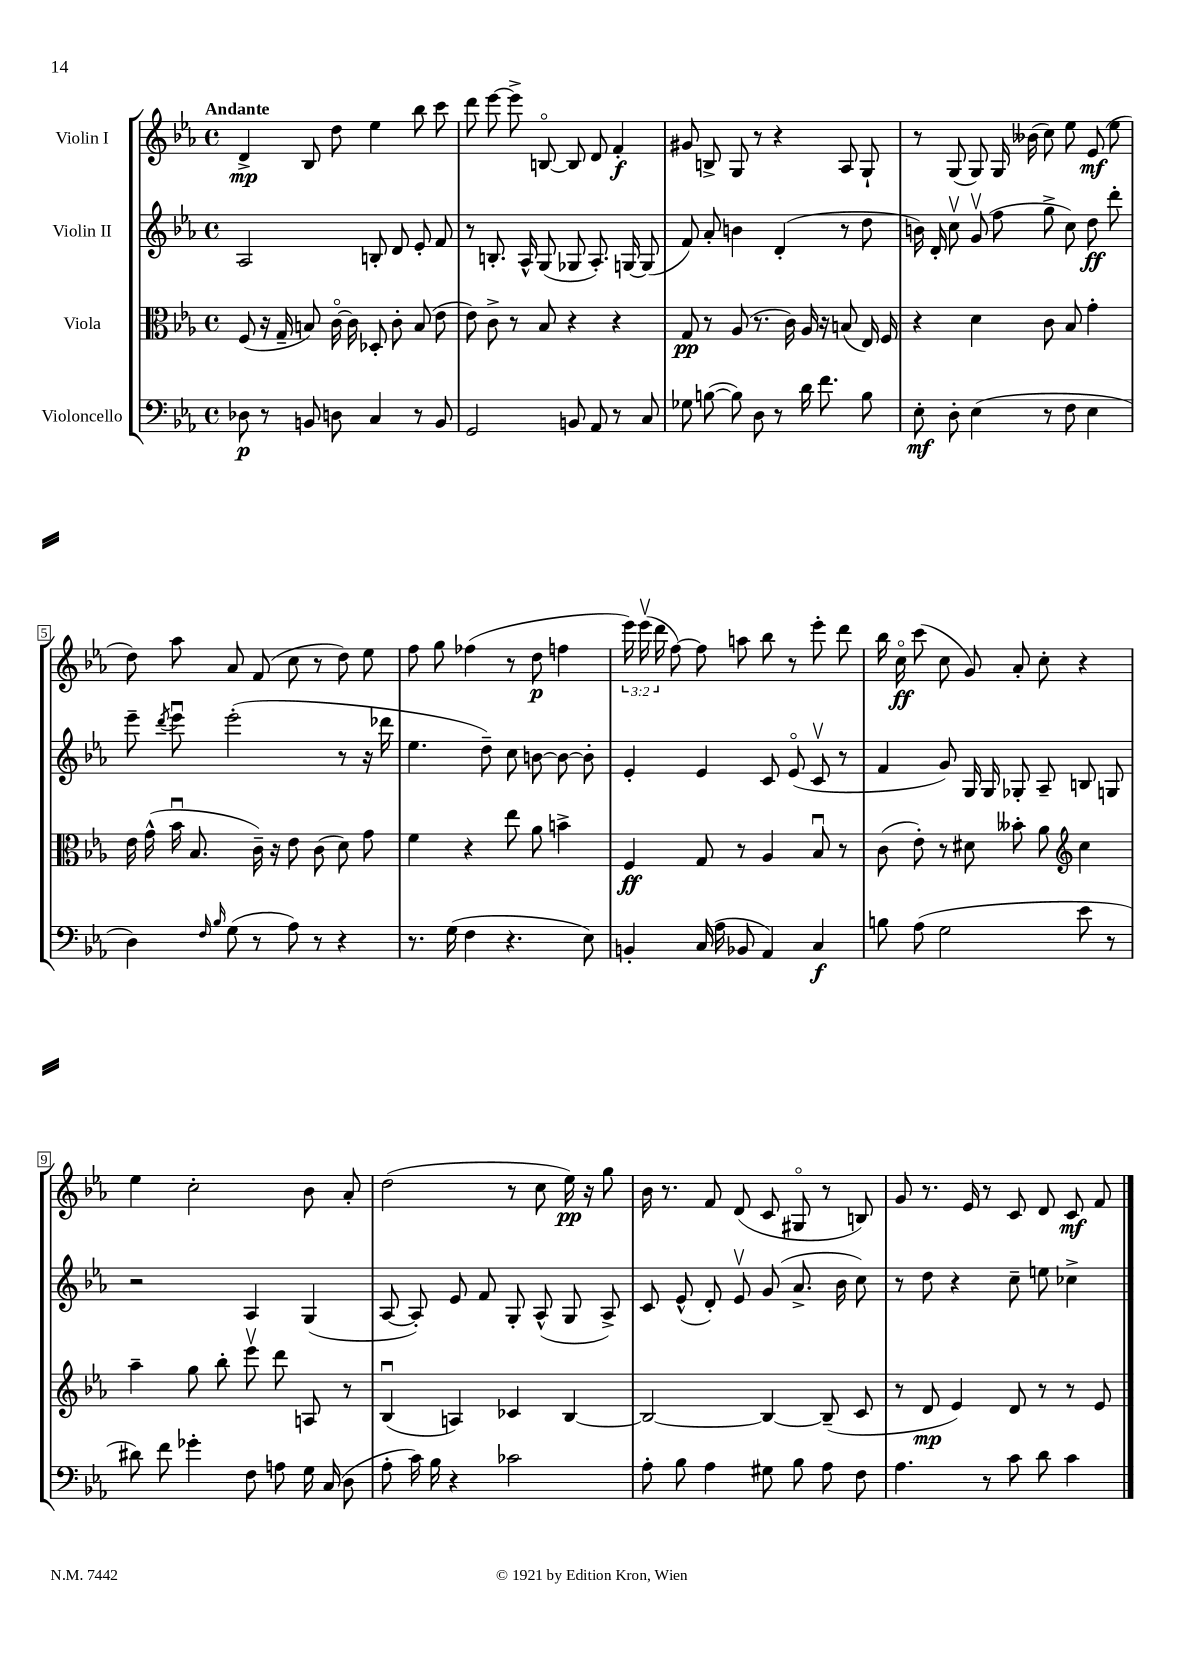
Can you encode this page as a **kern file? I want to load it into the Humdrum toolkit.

**kern	**dynam	**kern	**dynam	**kern	**dynam	**kern	**dynam
*part4	*part4	*part3	*part3	*part2	*part2	*part1	*part1
*staff4	*staff4	*staff3	*staff3	*staff2	*staff2	*staff1	*staff1
*I"Violoncello	*	*I"Viola	*	*I"Violin II	*	*I"Violin I	*
*clefF4	*	*clefC3	*	*clefG2	*	*clefG2	*
*k[b-e-a-]	*	*k[b-e-a-]	*	*k[b-e-a-]	*	*k[b-e-a-]	*
*M4/4	*	*M4/4	*	*M4/4	*	*M4/4	*
*met(c)	*	*met(c)	*	*met(c)	*	*met(c)	*
=1	=1	=1	=1	=1	=1	=1	=1
!	!	!	!	!	!	!LO:TX:a:B:t=Andante	!
8D-X\	p	(8F/	.	2A-/	.	4d^/	mp
8r	.	16r	.	.	.	.	.
.	.	16G~/	.	.	.	.	.
8BBn/	.	8Bn/)	.	.	.	8B-/	.
8Dn\	.	[16c\	.	.	.	8dd\	.
.	.	16c\]	.	.	.	.	.
4C/	.	8D-X'/	.	8Bn'/	.	4ee-\	.
.	.	8c'\	.	8d/	.	.	.
8r	.	(8B/	.	8e-'/	.	8bb-\	.
8BB/	.	8e-\	.	8f/	.	8ccc\	.
=2	=2	=2	=2	=2	=2	=2	=2
2GG/	.	8e-\)	.	8r	.	8ddd\	.
.	.	8c^\	.	8.Bn'/	.	[8eee-\	.
.	.	8r	.	.	.	8eee-^\]	.
.	.	.	.	16A-^^/	.	.	.
.	.	8B-/	.	(8G/	.	[8Bn/	.
8BBn/	.	4r	.	8G-X/	.	8B/]	.
8AA-/	.	.	.	8.A-'/)	.	8d/	.
8r	.	4r	.	.	.	4f'/	f
.	.	.	.	[16Gn/	.	.	.
8C/	.	.	.	(8G/]	.	.	.
=3	=3	=3	=3	=3	=3	=3	=3
8G-X\	.	8G/	pp	8f/)	.	8g#X/	.
([8Bn\	.	8r	.	8a-'/	.	8Bn^/	.
8B\])	.	(8A-/	.	4bn\	.	8G/	.
8D\	.	8.r	.	.	.	8r	.
8r	.	.	.	(4d'/	.	4r	.
.	.	16c\)	.	.	.	.	.
16d\	.	16A-/	.	.	.	.	.
8.f\	.	16r	.	.	.	.	.
.	.	(8Bn/	.	8r	.	8A-/	.
8B\	.	16E-/)	.	8dd\	.	8G`/	.
.	.	16F/	.	.	.	.	.
=4	=4	=4	=4	=4	=4	=4	=4
8E-'\	mf	4r	.	16bn\)	.	8r	.
.	.	.	.	16d'/	.	.	.
8D'\	.	.	.	8ccv\	.	(8G/	.
(4E-\	.	4d\	.	(8gv/	.	8G/)	.
.	.	.	.	8ff\	.	16G/	.
.	.	.	.	.	.	(16b--X\	.
8r	.	8c\	.	8gg^\	.	8cc\)	.
8F\	.	8B-/	.	8cc\)	.	8ee-\	.
4E-\	.	4g'\	.	8dd\	ff	(8e-/	mf
.	.	.	.	8ddd'\	.	8ee-\	.
!!LO:LB:g=z
=5	=5	=5	=5	=5	=5	=5	=5
4D\)	.	16e-\	.	8eee-~\	.	8dd\)	.
.	.	(16g^^\	.	.	.	.	.
.	.	.	.	8qddd/	.	.	.
.	.	16b-u\	.	8eee-u\	.	8aa-\	.
.	.	8.B-/	.	.	.	.	.
16qqF/	.	.	.	.	.	.	.
16qqB-/	.	.	.	.	.	.	.
(8G\	.	.	.	(2eee-'\	.	8a-/	.
8r	.	16c~\)	.	.	.	(8f/	.
.	.	16r	.	.	.	.	.
8A-\)	.	8e-\	.	.	.	8cc\	.
8r	.	(8c\	.	.	.	8r	.
4r	.	8d\)	.	8r	.	8dd\)	.
.	.	8g\	.	16r	.	8ee-\	.
.	.	.	.	16ddd-X\	.	.	.
=6	=6	=6	=6	=6	=6	=6	=6
8.r	.	4f\	.	4.ee-\	.	8ff\	.
.	.	.	.	.	.	8gg\	.
(16G\	.	.	.	.	.	.	.
4F\	.	4r	.	.	.	(4ff-X\	.
.	.	.	.	8dd~\)	.	.	.
4.r	.	8ee-\	.	8cc\	.	8r	.
.	.	8a-\	.	[8bn\	.	8dd\	p
.	.	4bn^\	.	8b\_	.	4ffn\	.
8E-\)	.	.	.	8b'\]	.	.	.
=7	=7	=7	=7	=7	=7	=7	=7
4BBn'/	.	4F/	ff	4e-'/	.	24eee-\)	.
.	.	.	.	.	.	(24eee-v\	.
.	.	.	.	.	.	24ddd\	.
.	.	.	.	.	.	[8ff\)	.
(16C/	.	8G/	.	4e-/	.	8ff\]	.
16A-\	.	.	.	.	.	.	.
8BB-X/	.	8r	.	.	.	8aan\	.
4AA-/)	.	4A-/	.	8c/	.	8bb-\	.
.	.	.	.	(8e-/	.	8r	.
4C/	f	8B-u/	.	8cv/	.	8eee-'\	.
.	.	8r	.	8r	.	8ddd\	.
=8	=8	=8	=8	=8	=8	=8	=8
8Bn\	.	(8c\	.	4f/	.	16bb-\	.
.	.	.	.	.	.	16cc\	ff
(8A-\	.	8e-'\)	.	.	.	(8ccc\	.
2G\	.	8r	.	8g/)	.	8cc\	.
.	.	8d#X\	.	16G/	.	8g/)	.
.	.	.	.	16G/	.	.	.
.	.	8b--X'\	.	8G-X'/	.	8a-'/	.
.	.	8a-\	.	8A-~/	.	8cc'\	.
*	*	*clefG2	*	*	*	*	*
8e-\	.	4cc\	.	8Bn/	.	4r	.
8r	.	.	.	8Gn/	.	.	.
!!LO:LB:g=z
=9	=9	=9	=9	=9	=9	=9	=9
8d#X\)	.	4aa-~\	.	2r	.	4ee-\	.
8f\	.	.	.	.	.	.	.
4g-X'\	.	8gg\	.	.	.	2cc'\	.
.	.	8bb-'\	.	.	.	.	.
8F\	.	8eee-v\	.	4A-/	.	.	.
8An\	.	8ddd\	.	.	.	.	.
16G\	.	8An/	.	(4G/	.	8b-\	.
(16C/	.	.	.	.	.	.	.
8D\	.	8r	.	.	.	8a-'/	.
=10	=10	=10	=10	=10	=10	=10	=10
8A-'\	.	(4B-u/	.	[8A-/	.	(2dd\	.
16c\)	.	.	.	8A-'/])	.	.	.
16B-\	.	.	.	.	.	.	.
4r	.	4An/)	.	8e-/	.	.	.
.	.	.	.	8f/	.	.	.
2c-X\	.	4c-X/	.	8G'/	.	8r	.
.	.	.	.	(8A-^^/	.	8cc\	.
.	.	[4B-/	.	8G/	.	16ee-\)	pp
.	.	.	.	.	.	16r	.
.	.	.	.	8A-^/)	.	8gg\	.
=11	=11	=11	=11	=11	=11	=11	=11
8A-'\	.	2B-/_	.	8c/	.	16b-\	.
.	.	.	.	.	.	8.r	.
8B-\	.	.	.	(8e-^^/	.	.	.
4A-\	.	.	.	8d'/)	.	8f/	.
.	.	.	.	8e-v/	.	(8d/	.
8G#X\	.	4B-/_	.	(8g/	.	8c/	.
8B-\	.	.	.	8.a-^/	.	8G#X/	.
8A-\	.	(8B-~/]	.	.	.	8r	.
.	.	.	.	16b-\	.	.	.
8F\	.	8c/	.	8cc\)	.	8Bn/)	.
=12	=12	=12	=12	=12	=12	=12	=12
4.A-\	.	8r	.	8r	.	8g/	.
.	.	8d/	mp	8dd\	.	8.r	.
.	.	4e-/)	.	4r	.	.	.
.	.	.	.	.	.	16e-/	.
8r	.	.	.	.	.	8r	.
8c\	.	8d/	.	8cc~\	.	8c/	.
8d\	.	8r	.	8een\	.	8d/	.
4c\	.	8r	.	4cc-X^\	.	8c/	mf
.	.	8e-/	.	.	.	8f/	.
==	==	==	==	==	==	==	==
*-	*-	*-	*-	*-	*-	*-	*-
